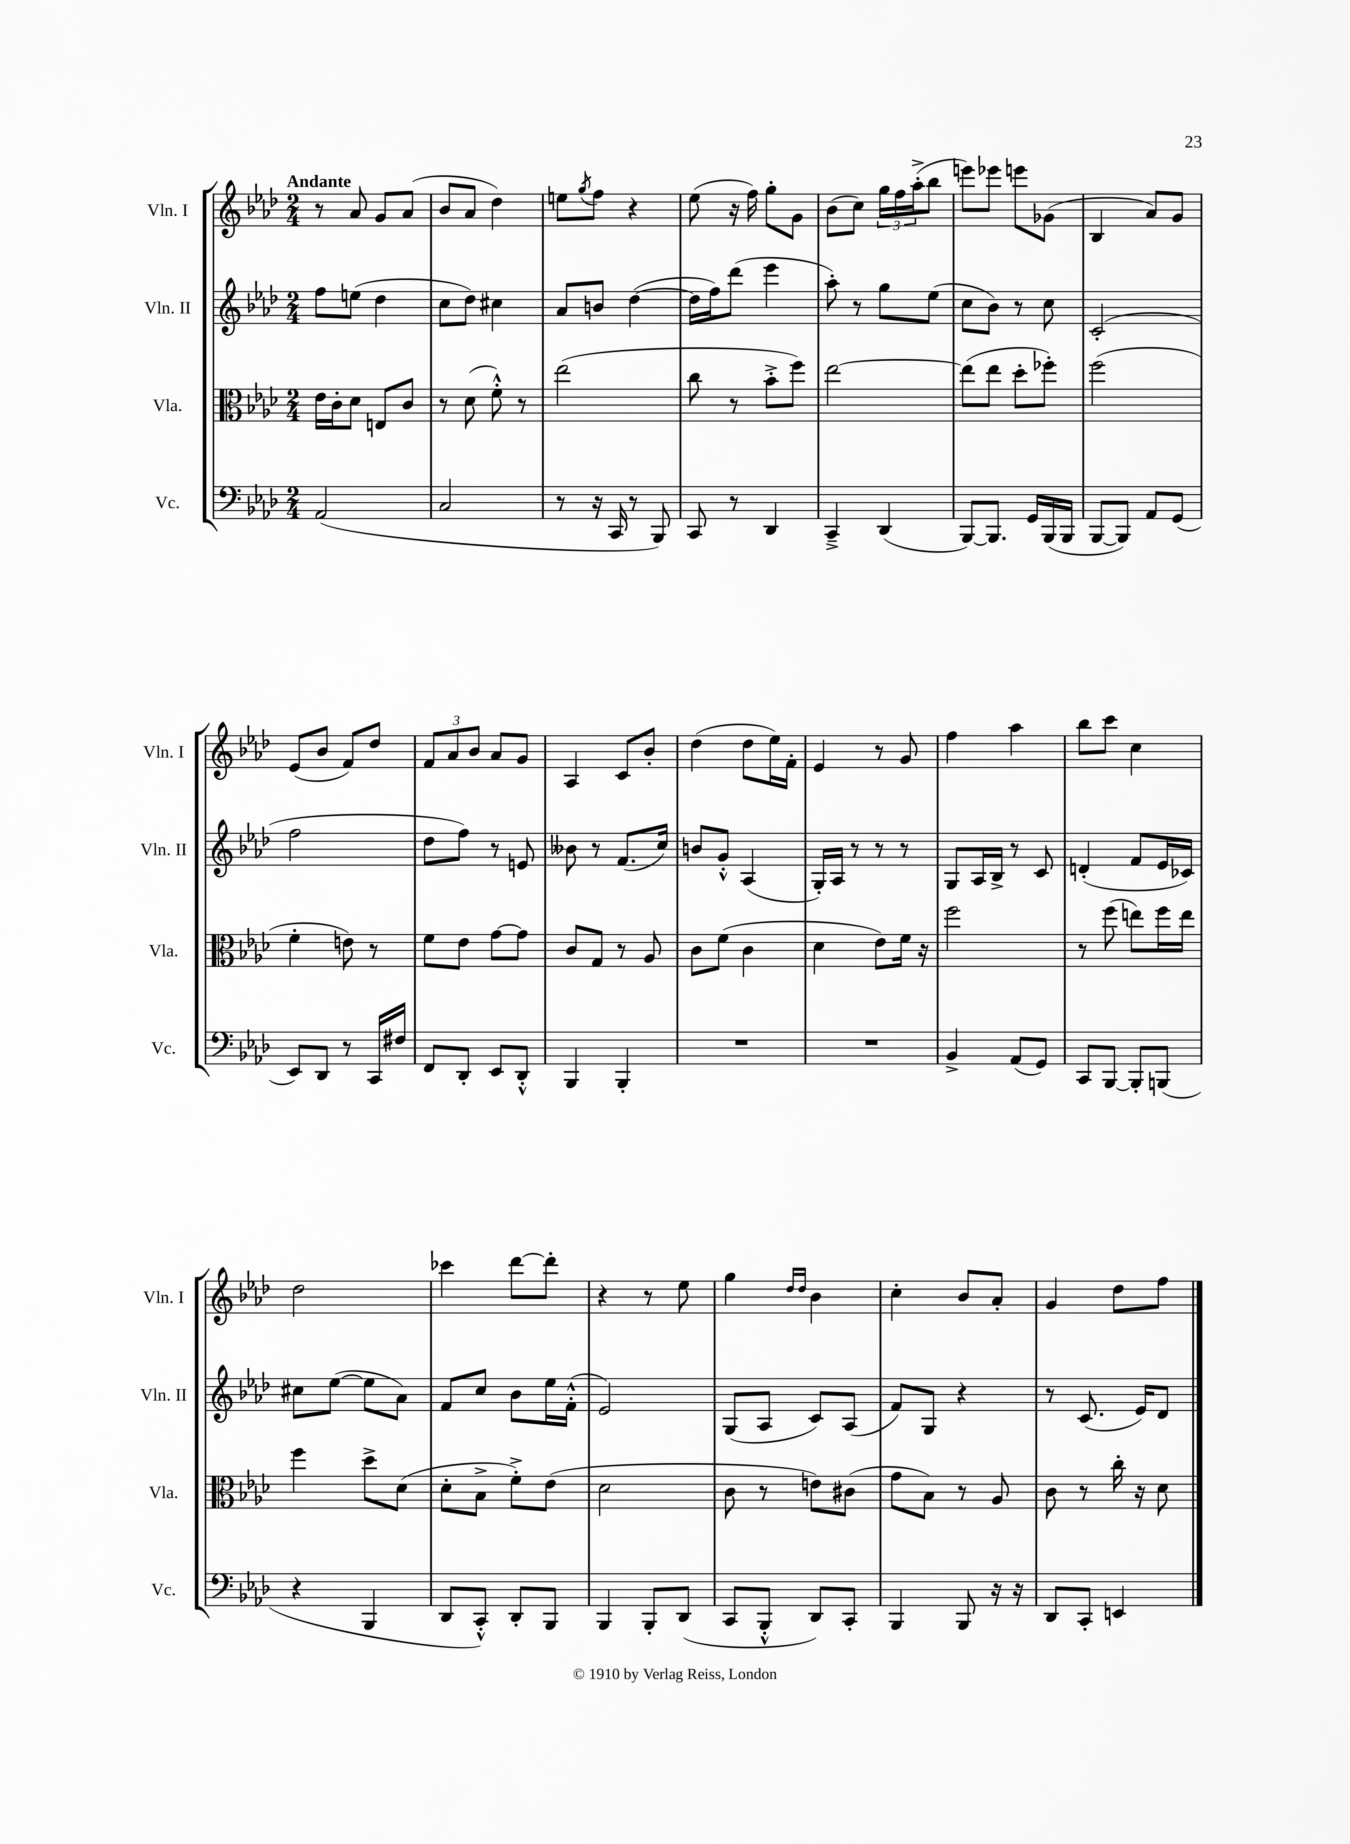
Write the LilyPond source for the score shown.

<<
\new StaffGroup <<
\new Staff = "s0" \with { instrumentName = "Vln. I" shortInstrumentName = "Vln. I" } {
    \clef treble \key aes \major \numericTimeSignature \time 2/4 \tempo "Andante"
    r8 aes'8 g'8 aes'8( |
    bes'8 aes'8 des''4) |
    e''8 \acciaccatura { g''8 } f''8 r4 |
    ees''8( r16 f''16) g''8-. g'8 |
    bes'8( c''8) \tuplet 3/2 { g''16 f''16 aes''16-.->( } bes''8 |
    e'''8) ees'''8 e'''8 ges'8( |
    bes4 aes'8) g'8 |
    ees'8( bes'8 f'8) des''8 |
    \tuplet 3/2 { f'8 aes'8 bes'8 } aes'8 g'8 |
    aes4 c'8 bes'8-. |
    des''4( des''8 ees''16) f'16-. |
    ees'4 r8 g'8 |
    f''4 aes''4 |
    bes''8 c'''8 c''4 |
    des''2 |
    ces'''4 des'''8~ des'''8-. |
    r4 r8 ees''8 |
    g''4 \grace { des''16 des''16 } bes'4 |
    c''4-. bes'8 aes'8-. |
    g'4 des''8 f''8 \bar "|." |
}
\new Staff = "s1" \with { instrumentName = "Vln. II" shortInstrumentName = "Vln. II" } {
    \clef treble \key aes \major \numericTimeSignature \time 2/4
    f''8 e''8( des''4 |
    c''8 des''8) cis''4 |
    aes'8 b'8 des''4~( |
    des''16 f''16) des'''8( ees'''4 |
    aes''8-.) r8 g''8 ees''8( |
    c''8 bes'8) r8 c''8 |
    c'2-.( |
    f''2 |
    des''8 f''8) r8 e'8 |
    beses'8 r8 f'8.( c''16) |
    b'8 g'8-.-^ aes4( |
    g16-.) aes16 r8 r8 r8 |
    g8 aes16 bes16-> r8 c'8 |
    d'4-.( f'8 ees'16 ces'16) |
    cis''8 ees''8~( ees''8 aes'8) |
    f'8 c''8 bes'8 ees''16 f'16-.-^( |
    ees'2) |
    g8( aes8 c'8) aes8( |
    f'8) g8 r4 |
    r8 c'8.( ees'16) des'8 \bar "|." |
}
\new Staff = "s2" \with { instrumentName = "Vla." shortInstrumentName = "Vla." } {
    \clef alto \key aes \major \numericTimeSignature \time 2/4
    ees'16 c'16-. des'8 e8 c'8 |
    r8 des'8( f'8-.-^) r8 |
    ees''2( |
    c''8 r8 bes'8-.-> f''8) |
    ees''2~ |
    ees''8( ees''8 des''8-. fes''8-.) |
    f''2( |
    f'4-. e'8) r8 |
    f'8 ees'8 g'8~ g'8 |
    c'8 g8 r8 aes8 |
    c'8 f'8( c'4 |
    des'4 ees'8) f'16 r16 |
    f''2 |
    r8 f''8( e''8) f''16 e''16 |
    f''4 des''8-> des'8( |
    des'8-. bes8-> f'8-.->) ees'8( |
    des'2 |
    c'8 r8 e'8) cis'8( |
    g'8 bes8) r8 aes8 |
    c'8 r8 c''16-. r16 des'8 \bar "|." |
}
\new Staff = "s3" \with { instrumentName = "Vc." shortInstrumentName = "Vc." } {
    \clef bass \key aes \major \numericTimeSignature \time 2/4
    aes,2( |
    c2 |
    r8 r16 c,16 r8 bes,,8) |
    c,8 r8 des,4 |
    c,4---> des,4( |
    bes,,8~) bes,,8. g,16 bes,,16( bes,,16 |
    bes,,8~ bes,,8) aes,8 g,8( |
    ees,8) des,8 r8 c,16 fis16 |
    f,8 des,8-. ees,8 des,8-.-^ |
    bes,,4 bes,,4-. |
    R2 |
    R2 |
    bes,4-> aes,8( g,8) |
    c,8 bes,,8~ bes,,8-. b,,8( |
    r4 bes,,4 |
    des,8 c,8-.-^) des,8-. bes,,8 |
    bes,,4 bes,,8-. des,8( |
    c,8 bes,,8-.-^ des,8) c,8-. |
    bes,,4 bes,,8 r16 r16 |
    des,8 c,8-. e,4 \bar "|." |
}
>>
>>
\layout { \context { \Score \remove "Bar_number_engraver" } }
